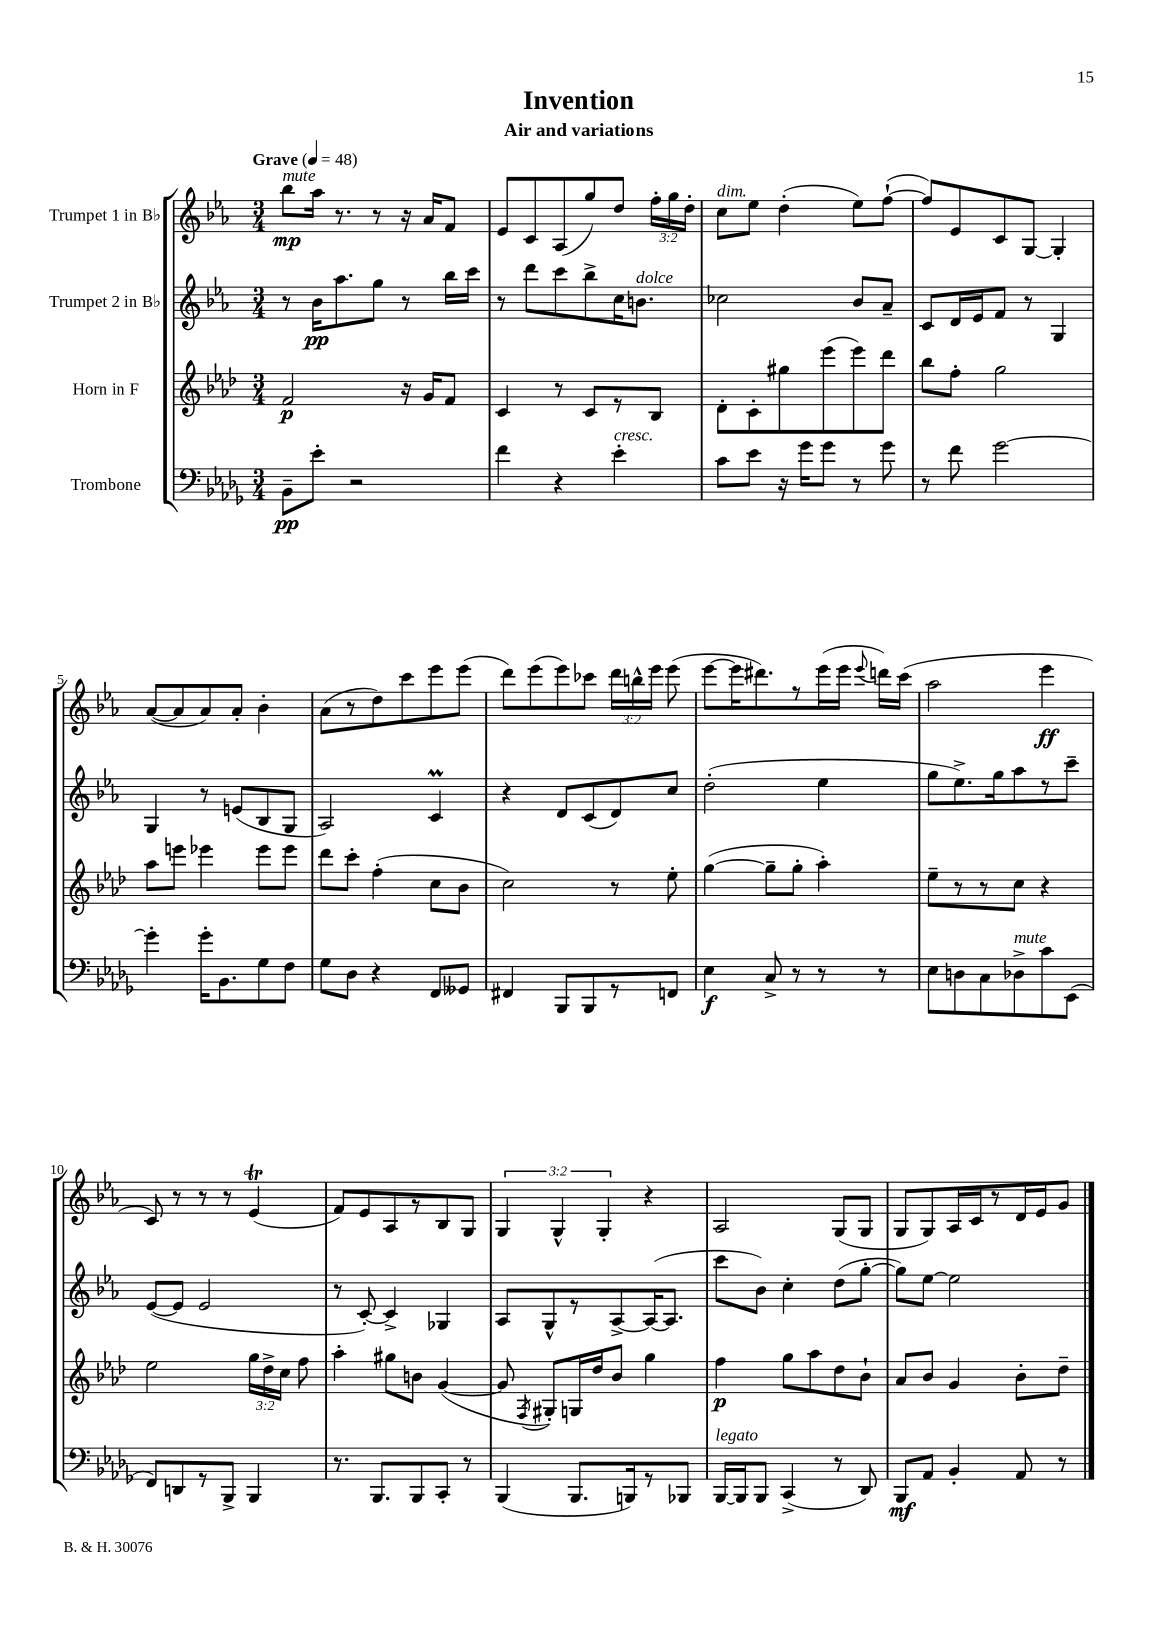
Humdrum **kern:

**kern	**dynam	**kern	**dynam	**kern	**dynam	**kern	**dynam
*part4	*part4	*part3	*part3	*part2	*part2	*part1	*part1
*staff4	*staff4	*staff3	*staff3	*staff2	*staff2	*staff1	*staff1
*I"Trombone	*	*I"Horn in F	*	*I"Trumpet 2 in B♭	*	*I"Trumpet 1 in B♭	*
*clefF4	*	*clefG2	*	*clefG2	*	*clefG2	*
*k[b-e-a-d-g-]	*	*k[b-e-a-d-]	*	*k[b-e-a-]	*	*k[b-e-a-]	*
*M3/4	*	*M3/4	*	*M3/4	*	*M3/4	*
*MM48	*	*MM48	*	*MM48	*	*MM48	*
=1	=1	=1	=1	=1	=1	=1	=1
!	!	!	!	!	!	!LO:TX:a:B:t=Grave	!
!	!	!	!	!	!	!LO:TX:a:i:t=mute	!
8BB-~\L	pp	2f/	p	8r	.	8bb-\L	mp
8e-'\J	.	.	.	16b-\KL	pp	16aa-\Jk	.
.	.	.	.	8.aa-\	.	8.r	.
2r	.	.	.	.	.	.	.
.	.	.	.	8gg\J	.	8r	.
.	.	16r	.	8r	.	16r	.
.	.	16g/KL	.	.	.	16a-/KL	.
.	.	8f/J	.	16bb-\LL	.	8f/J	.
.	.	.	.	16ccc\JJ	.	.	.
=2	=2	=2	=2	=2	=2	=2	=2
4f\	.	4c/	.	8r	.	8e-/L	.
.	.	.	.	8ddd\L	.	8c/	.
4r	.	8r	.	8ccc\	.	(8A-/	.
.	.	8c/L	.	8bb-^\	.	8gg/)	.
!LO:TX:a:i:t=cresc.	!	!	!	!	!	!	!
4e-'\	.	8r	.	16cc\K	.	8dd/J	.
!	!	!	!	!LO:TX:a:i:t=dolce	!	!	!
.	.	.	.	8.bn\J	.	.	.
.	.	8B-/J	.	.	.	24ff'\LL	.
.	.	.	.	.	.	24gg\	.
.	.	.	.	.	.	24dd'\JJ	.
=3	=3	=3	=3	=3	=3	=3	=3
!	!	!	!	!	!	!LO:TX:a:i:t=dim.	!
8c\L	.	8d-'\L	.	2cc-X\	.	8cc\L	.
8e-\J	.	8c'\	.	.	.	8ee-\J	.
16r	.	8gg#X\	.	.	.	(4dd'\	.
16g-\KL	.	.	.	.	.	.	.
8g-\J	.	(8eee-\	.	.	.	.	.
8r	.	8eee-\)	.	8b-/L	.	8ee-\L)	.
8g-\	.	8ddd-\J	.	8a-~/J	.	([8ff`\J	.
=4	=4	=4	=4	=4	=4	=4	=4
8r	.	8bb-\L	.	8c/L	.	8ff/L])	.
8f\	.	8ff'\J	.	16d/L	.	8e-/	.
.	.	.	.	16e-/J	.	.	.
[2g-\	.	2gg\	.	8f/J	.	8c/	.
.	.	.	.	8r	.	[8G/J	.
.	.	.	.	4G/	.	4G'/]	.
!!LO:LB:g=z
=5	=5	=5	=5	=5	=5	=5	=5
4g-'\]	.	8aa-\L	.	4G/	.	([8a-/L	.
.	.	8eeen\J	.	.	.	8a-/]	.
16g-'\KL	.	4eee-X\	.	8r	.	8a-/)	.
8.BB-\	.	.	.	.	.	.	.
.	.	.	.	(8en/L	.	8a-'/J	.
8G-\	.	8eee-\L	.	8B-/	.	4b-'\	.
8F\J	.	8eee-\J	.	8G/J	.	.	.
=6	=6	=6	=6	=6	=6	=6	=6
8G-\L	.	8ddd-\L	.	2A-/)	.	(8a-\L	.
8D-\J	.	8ccc'\J	.	.	.	8r	.
4r	.	(4ff'\	.	.	.	8dd\)	.
.	.	.	.	.	.	8ccc\	.
8FF/L	.	8cc\L	.	4cM/	.	8eee-\	.
8GG--X/J	.	8b-\J	.	.	.	(8eee-\J	.
=7	=7	=7	=7	=7	=7	=7	=7
4FF#X/	.	2cc\)	.	4r	.	8ddd\L)	.
.	.	.	.	.	.	(8eee-\	.
8BBB-/L	.	.	.	8d/L	.	8eee-\)	.
8BBB-/	.	.	.	(8c/	.	8ccc-X\J	.
8r	.	8r	.	8d/)	.	24ddd\LL	.
.	.	.	.	.	.	24bbn^^\	.
.	.	.	.	.	.	24eee-\JJ	.
8FFn/J	.	8ee-'\	.	8cc/J	.	(8eee-\	.
=8	=8	=8	=8	=8	=8	=8	=8
4E-\	f	([4gg\	.	(2dd'\	.	[8eee-\L	.
.	.	.	.	.	.	16eee-\K]	.
.	.	.	.	.	.	8.ddd#X\)	.
8C^/	.	8gg~\L]	.	.	.	.	.
8r	.	8gg'\J	.	.	.	8r	.
8r	.	4aa-'\)	.	4ee-\	.	(16eee-\L	.
.	.	.	.	.	.	16eee-\JJ	.
.	.	.	.	.	.	8qqeee-/	.
8r	.	.	.	.	.	16dddn\LL)	.
.	.	.	.	.	.	(16ccc\JJ	.
=9	=9	=9	=9	=9	=9	=9	=9
8E-\L	.	8ee-~\L	.	8gg\L	.	2aa-\	.
8Dn\	.	8r	.	8.ee-^\)	.	.	.
8C\	.	8r	.	.	.	.	.
.	.	.	.	16gg\k	.	.	.
!LO:TX:a:i:t=mute	!	!	!	!	!	!	!
8D-X^\	.	8cc\J	.	8aa-\	.	.	.
8c\	.	4r	.	8r	.	4eee-\	ff
(8EE-\J	.	.	.	8ccc~\J	.	.	.
!!LO:LB:g=z
=10	=10	=10	=10	=10	=10	=10	=10
8FF/L)	.	2ee-\	.	([8e-/L	.	8c/)	.
8DDn/	.	.	.	8e-/J]	.	8r	.
8r	.	.	.	2e-/	.	8r	.
8BBB-^/J	.	.	.	.	.	8r	.
4BBB-/	.	24gg\LL	.	.	.	(4e-T/	.
.	.	24dd-^\	.	.	.	.	.
.	.	24cc\JJ	.	.	.	.	.
.	.	8ff\	.	.	.	.	.
=11	=11	=11	=11	=11	=11	=11	=11
8.r	.	4aa-'\	.	8r	.	8f/L)	.
.	.	.	.	[8c'/)	.	8e-/	.
8.BBB-/L	.	.	.	.	.	.	.
.	.	8gg#X\L	.	4c^/]	.	8A-/	.
8BBB-/	.	8bn\J	.	.	.	8r	.
8CC'/J	.	([4g/	.	4G-X/	.	8B-/	.
8r	.	.	.	.	.	8G/J	.
=12	=12	=12	=12	=12	=12	=12	=12
(4BBB-/	.	8g/]	.	8A-/L	.	6G/	.
.	.	8qF/	.	.	.	.	.
.	.	8G#X'/L)	.	8G^^/	.	.	.
.	.	.	.	.	.	6G^^/	.
8.BBB-/L	.	16Gn/L	.	8r	.	.	.
.	.	16dd-/J	.	.	.	.	.
.	.	.	.	.	.	6G'/	.
.	.	8b-/J	.	[8A-^/	.	.	.
16BBBn/k)	.	.	.	.	.	.	.
8r	.	4gg\	.	(16A-/K_	.	4r	.
.	.	.	.	8.A-/J]	.	.	.
8BBB-X/J	.	.	.	.	.	.	.
=13	=13	=13	=13	=13	=13	=13	=13
!LO:TX:a:i:t=legato	!	!	!	!	!	!	!
[16BBB-/LL	.	4ff\	p	8ccc\L	.	2A-/	.
16BBB-/J]	.	.	.	.	.	.	.
8BBB-/J	.	.	.	8b-\J)	.	.	.
(4CC^/	.	8gg\L	.	4cc'\	.	.	.
.	.	8aa-\	.	.	.	.	.
8r	.	8dd-\	.	(8dd\L	.	(8G/L	.
8DD-/)	.	8b-`\J	.	[8gg'\J	.	8G/J	.
=14	=14	=14	=14	=14	=14	=14	=14
8BBB-/L	mf	8a-/L	.	8gg\L])	.	8G/L	.
8AA-/J	.	8b-/J	.	[8ee-\J	.	8G/)	.
4BB-'/	.	4g/	.	2ee-\]	.	16A-/L	.
.	.	.	.	.	.	16c/J	.
.	.	.	.	.	.	8r	.
8AA-/	.	8b-'\L	.	.	.	16d/L	.
.	.	.	.	.	.	16e-/J	.
8r	.	8dd-~\J	.	.	.	8g/J	.
==	==	==	==	==	==	==	==
*-	*-	*-	*-	*-	*-	*-	*-
